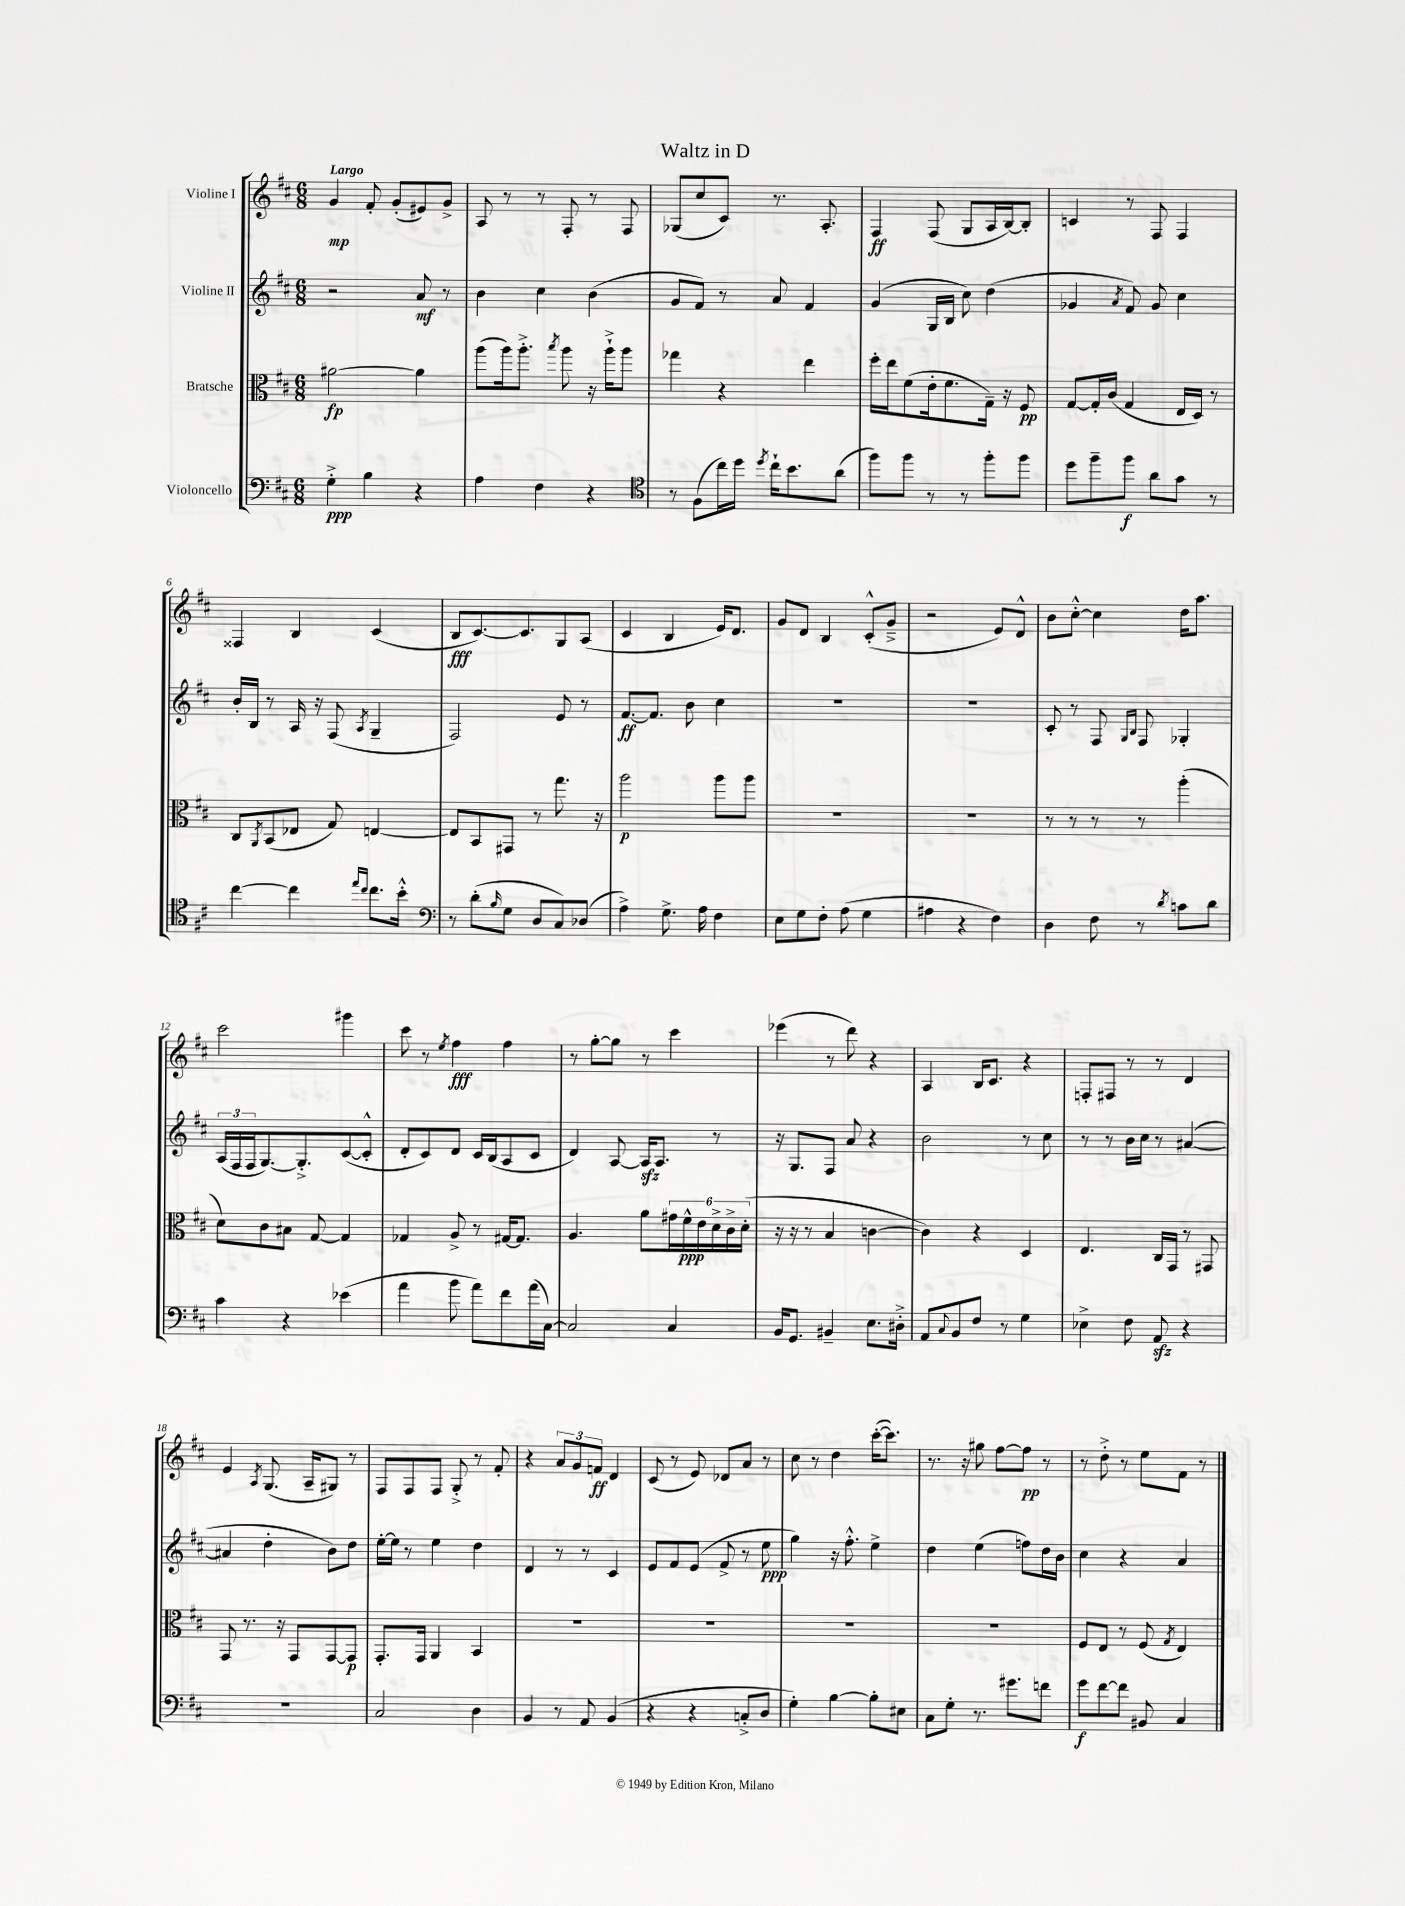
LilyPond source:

\header { title = "Waltz in D" }
<<
\new StaffGroup <<
\new Staff = "s0" \with { instrumentName = "Violine I" } {
    \clef treble \key d \major \numericTimeSignature \time 6/8 \tempo "Largo"
    g'4\mp fis'8-. g'8-.( eis'8) g'8-> |
    a8 r8 r8 fis8-. r8 fis8 |
    ges8( cis''8 cis'8) r8. a8.-. |
    fis4\ff fis8( g8 a16 b16~) b8-. |
    c'4 r8 fis8 fis4 |
    fisis4 b4 cis'4( |
    b8\fff cis'8.~) cis'8. g8 a8( |
    cis'4 b4 e'16) d'8. |
    g'8 d'8 b4 cis'8-.-^( g'8---> |
    r2 e'8) d'8-^ |
    b'8 cis''8~-.-^ cis''4 d''16 a''8. |
    cis'''2 gis'''4 |
    cis'''8 r8 \acciaccatura { e''8 } fis''4\fff fis''4 |
    r8 g''8~-. g''8 r8 cis'''4 |
    ees'''4( r8 d'''8) r4 |
    a4 b16 cis'8. r4 |
    f8-. fis8 r8 r8 d'4 |
    e'4 \acciaccatura { a8 } g8.( a16-- gis8) r8 |
    fis8 fis8 fis8 g8-.-> r8 fis'8-. |
    r4 \tuplet 3/2 { a'8 g'8 f'8\ff } d'4 |
    cis'8( r8 e'8) des'8 a'8 r8 |
    cis''8 r8 d''4 cis'''16~-.( cis'''8.) |
    r8. r16 gis''8 fis''8~ fis''8\pp r8 |
    r8 d''8-.-> r8 e''8 fis'8 r8 \bar "|." |
}
\new Staff = "s1" \with { instrumentName = "Violine II" } {
    \clef treble \key d \major \numericTimeSignature \time 6/8
    r2 a'8\mf r8 |
    b'4 cis''4 b'4( |
    g'8 fis'8) r8 a'8 fis'4 |
    g'4( g16 b16 cis''8) d''4( |
    ges'4 \acciaccatura { a'8 } fis'8) ges'8 cis''4 |
    b'16-. b16 r8 a16 r16 fis8( \acciaccatura { a8 } g4-- |
    fis2) e'8 r8 |
    fis'8.~\ff fis'8. b'8 cis''4 |
    R2. |
    R2. |
    cis'8-. r8 fis8 \grace { g16 b16 } fis8 ges4-. |
    \tuplet 3/2 { a16( fis16 fis16 } g8.~) g8.-.-> cis'8~( cis'8-.-^ |
    d'8-. cis'8) d'8 cis'16 b16( a8 cis'8 |
    d'4) a8~ a16\sfz a8. r8 |
    r16 g8. fis8 a'8 r4 |
    b'2 r8 cis''8 |
    r8 r8 b'16 cis''16 r8 ais'4~( |
    ais'4 d''4-. b'8) d''8 |
    e''16~-. e''16 r8 e''4 d''4 |
    d'4 r8 r8 cis'4 |
    e'8 fis'8 e'8( fis'8-> r8 e''8\ppp |
    g''4) r16 fis''8.-.-^ e''4-> |
    d''4 e''4( f''8) d''16 b'16 |
    cis''4 r4 a'4 \bar "|." |
}
\new Staff = "s2" \with { instrumentName = "Bratsche" } {
    \clef alto \key d \major \numericTimeSignature \time 6/8
    ais'2~\fp ais'4 |
    a''8( a''16) a''8.-.-> \acciaccatura { b''8 } a''8 r16 a''16-!-> a''8 |
    ges''4 r4 e''4 |
    fis''16-. e''16 fis'8( e'16-. fis'8. g16--) r16 fis8\pp |
    g8~ g16-. cis'16( g4 e16 d16) r8 |
    cis8 \acciaccatura { a,8 } b,8( ees8 g8) e4~ |
    e8 b,8 gis,8 r8 g''8. r16 |
    a''2\p a''8 a''8 |
    R2. |
    R2. |
    r8 r8 r8 r8 a''4-.( |
    d'8) cis'8 bis8 g8~ g4 |
    ges4 a8-> r8 gis16~ gis8. |
    a4. a'8 \tuplet 6/4 { gis'16 fis'16-^\ppp e'16 d'16-> cis'16-> d'16-.( } |
    r16 r16 r8 b4 c'4~ |
    c'4) r4 d4 |
    e4. cis16 g,16 r8 gis,8 |
    g,8 r8. r16 g,8 g,8~ g,8\p |
    g,8.-. g,16 a,4 b,4 |
    R2. |
    R2. |
    R2. |
    R2. |
    fis8 e8 r8 fis8( \acciaccatura { g8 } e4) \bar "|." |
}
\new Staff = "s3" \with { instrumentName = "Violoncello" } {
    \clef bass \key d \major \numericTimeSignature \time 6/8
    g4-.->\ppp b4 r4 |
    a4 fis4 r4 |
    \clef tenor r8 fis8( cis''16) d''16 \acciaccatura { d''8 } cis''16-! b'8. a'8( |
    fis''8) fis''8 r8 r8 fis''8-. fis''8 |
    d''8 fis''8-- fis''8\f a'8 g'8 r8 |
    cis''4~ cis''4 \grace { e''16 cis''16 } cis''8. b'16-.-^ |
    \clef bass r8 d'8-.( \grace { b16 } g8 d8 cis8) des8( |
    a4->) g8.-> a16 fis4 |
    e8 g8 fis8-. a8( g4 |
    ais4 r4 fis4) |
    d4 fis8 r8 \acciaccatura { d'8 } c'8 d'8 |
    cis'4 r4 ees'4( |
    a'4 b'8 a'8) fis'8 a'16( cis16~) |
    cis2 cis4 |
    b,16 g,8. bis,4-- e8. dis16-.-> |
    a,8 \appoggiatura { cis8 } b,8 fis8 r8 g4 |
    ees4-> fis8 a,8\sfz r4 |
    R2. |
    cis2 d4 |
    b,4 r8 a,8 b,4( |
    r4 r4 c8-.-> d8 |
    g4-.) b4~ b8-. eis8 |
    cis8 g8-. r8. gis'8. f'8 |
    g'8\f fis'8~ fis'8 bis,8 cis4 \bar "|." |
}
>>
>>
